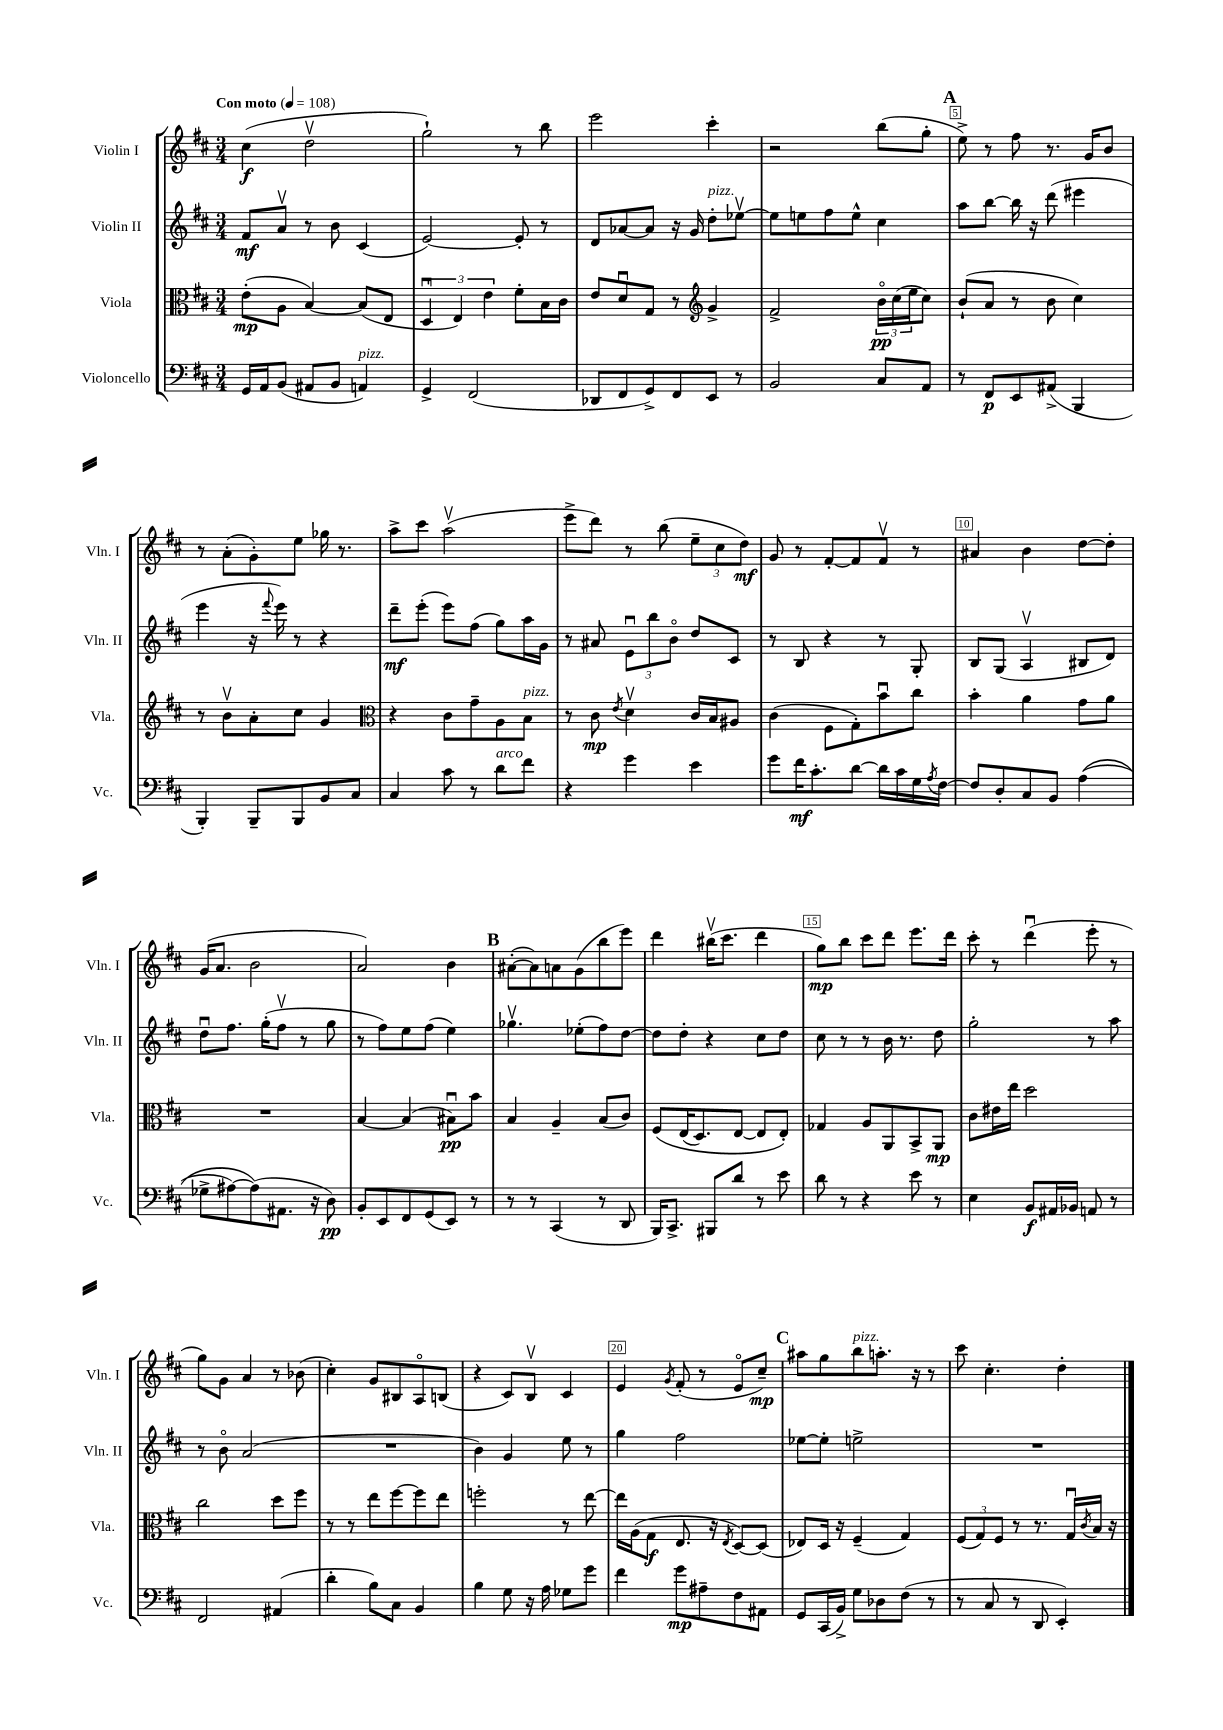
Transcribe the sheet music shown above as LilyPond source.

<<
\new StaffGroup <<
\new Staff = "s0" \with { instrumentName = "Violin I" shortInstrumentName = "Vln. I" } {
    \clef treble \key d \major \numericTimeSignature \time 3/4 \tempo "Con moto" 4 = 108
    cis''4\f( d''2\upbow |
    g''2-!) r8 b''8 |
    e'''2 cis'''4-. |
    r2 b''8( g''8-. |
    \mark \markup { \bold "A" } e''8->) r8 fis''8 r8. g'16 b'8 |
    r8 a'8-.( g'8-.) e''8 ges''16 r8. |
    a''8-> cis'''8 a''2\upbow( |
    e'''8-> d'''8) r8 b''8( \tuplet 3/2 { e''8-- cis''8 d''8\mf) } |
    g'8 r8 fis'8~-. fis'8 fis'8\upbow r8 |
    ais'4 b'4 d''8~ d''8-. |
    g'16( a'8. b'2 |
    a'2) b'4 |
    \mark \markup { \bold "B" } ais'8~-.( ais'8) a'8 g'8( b''8 e'''8) |
    d'''4 bis''16\upbow( cis'''8. d'''4 |
    g''8\mp) b''8 cis'''8 d'''8 e'''8. d'''16 |
    cis'''8-. r8 d'''4\downbow( e'''8-. r8 |
    g''8) g'8 a'4 r8 bes'8( |
    cis''4-.) g'8 bis8 a8\flageolet b8( |
    r4 cis'8) b8\upbow cis'4 |
    e'4 \acciaccatura { g'8 } fis'8-.( r8 e'8\flageolet cis''8--\mp) |
    \mark \markup { \bold "C" } ais''8 g''8 b''8^\markup { \italic "pizz." } a''8.-. r16 r8 |
    cis'''8 cis''4.-. d''4-. \bar "|." |
}
\new Staff = "s1" \with { instrumentName = "Violin II" shortInstrumentName = "Vln. II" } {
    \clef treble \key d \major \numericTimeSignature \time 3/4
    fis'8\mf a'8\upbow r8 b'8 cis'4( |
    e'2~) e'8-. r8 |
    d'8 aes'8~ aes'8 r16 g'16 d''8-.^\markup { \italic "pizz." } ees''8~\upbow |
    ees''8 e''8 fis''8 e''8-^ cis''4 |
    \mark \markup { \bold "A" } a''8 b''8~ b''16 r16 d'''8( eis'''4 |
    e'''4 r16 \appoggiatura { fis'''8 } e'''16) r8 r4 |
    d'''8--\mf e'''8-.( e'''8) fis''8( g''8) a''16 g'16 |
    r8 ais'8 \tuplet 3/2 { e'8\downbow b''8 b'8\flageolet } d''8 cis'8 |
    r8 b8 r4 r8 g8-. |
    b8 g8( a4\upbow bis8 d'8) |
    d''8\downbow fis''8. g''16-.( fis''8\upbow r8 g''8 |
    r8 fis''8) e''8 fis''8( e''4) |
    \mark \markup { \bold "B" } ges''4.\upbow ees''8-.( fis''8) d''8~ |
    d''8 d''8-. r4 cis''8 d''8 |
    cis''8 r8 r8 b'16 r8. d''8 |
    g''2-. r8 a''8 |
    r8 b'8\flageolet a'2( |
    R2. |
    b'4) g'4 e''8 r8 |
    g''4 fis''2 |
    \mark \markup { \bold "C" } ees''8~ ees''8-. e''2-> |
    R2. \bar "|." |
}
\new Staff = "s2" \with { instrumentName = "Viola" shortInstrumentName = "Vla." } {
    \clef alto \key d \major \numericTimeSignature \time 3/4
    e'8-.\mp( a8 b4~) b8( e8 |
    \tuplet 3/2 { d4\downbow e4) e'4 } fis'8-. b16 cis'16 |
    e'8 d'8\downbow g8 r8 \clef treble g'4-> |
    fis'2-> \tuplet 3/2 { b'16\flageolet\pp cis''16( e''16 } cis''8) |
    \mark \markup { \bold "A" } b'8-!( a'8 r8 b'8 cis''4) |
    r8 b'8\upbow a'8-. cis''8 g'4 |
    \clef alto r4 cis'8 g'8-- a8 b8^\markup { \italic "pizz." } |
    r8 cis'8\mp \acciaccatura { e'8 } d'4\upbow cis'16 b16 ais8 |
    cis'4( fis8 g8-.) b'8\downbow cis''8 |
    b'4-. a'4 g'8 a'8 |
    R2. |
    b4~ b4( bis8\downbow\pp) b'8 |
    \mark \markup { \bold "B" } b4 a4-- b8( cis'8) |
    fis8\( e16( d8.) e8~ e8 e8-.\) |
    ges4 a8 a,8 b,8-> a,8\mp |
    cis'8 eis'16 e''16 d''2 |
    cis''2 d''8 fis''8 |
    r8 r8 e''8 fis''8~ fis''8 e''8 |
    f''2-. r8 e''8~ |
    e''16 a16( g8\f e8. r16 \acciaccatura { e8 } d8~) d8( |
    \mark \markup { \bold "C" } ees8) d16 r16 fis4--( g4) |
    \tuplet 3/2 { fis8( g8) fis8 } r8 r8. g16\downbow \acciaccatura { cis'8 } b16 r16 \bar "|." |
}
\new Staff = "s3" \with { instrumentName = "Violoncello" shortInstrumentName = "Vc." } {
    \clef bass \key d \major \numericTimeSignature \time 3/4
    g,16 a,16 b,8( ais,8 b,8 a,4^\markup { \italic "pizz." }) |
    g,4-> fis,2( |
    des,8 fis,8 g,8->) fis,8 e,8 r8 |
    b,2 cis8 a,8 |
    \mark \markup { \bold "A" } r8 fis,8\p e,8 ais,8->( b,,4 |
    b,,4-.) b,,8-- b,,8 b,8 cis8 |
    cis4 cis'8 r8 d'8^\markup { \italic "arco" } fis'8 |
    r4 g'4 e'4 |
    g'8 fis'16\mf cis'8.-. d'8~ d'16 cis'16 g16 \acciaccatura { a8 } fis16~ |
    fis8 d8-. cis8 b,8 a4(\( |
    ges8-> ais8~) ais8(\) ais,8. r16 d8\pp) |
    b,8-. e,8 fis,8 g,8( e,8) r8 |
    \mark \markup { \bold "B" } r8 r8 cis,4( r8 d,8 |
    b,,16) cis,8.-> bis,,8 d'8 r8 e'8 |
    d'8 r8 r4 e'8 r8 |
    e4 b,8\f ais,16 bes,16 a,8 r8 |
    fis,2 ais,4( |
    d'4-. b8) cis8 b,4 |
    b4 g8 r16 a16 ges8 g'8 |
    fis'4 g'8\mp ais8-- fis8 ais,8 |
    \mark \markup { \bold "C" } g,8 cis,16( b,16->) g8 des8 fis8( r8 |
    r8 cis8 r8 d,8 e,4-.) \bar "|." |
}
>>
>>
\layout { \context { \Score \override BarNumber.break-visibility = ##(#f #t #t) barNumberVisibility = #(every-nth-bar-number-visible 5) \override BarNumber.stencil = #(make-stencil-boxer 0.1 0.3 ly:text-interface::print) } }
